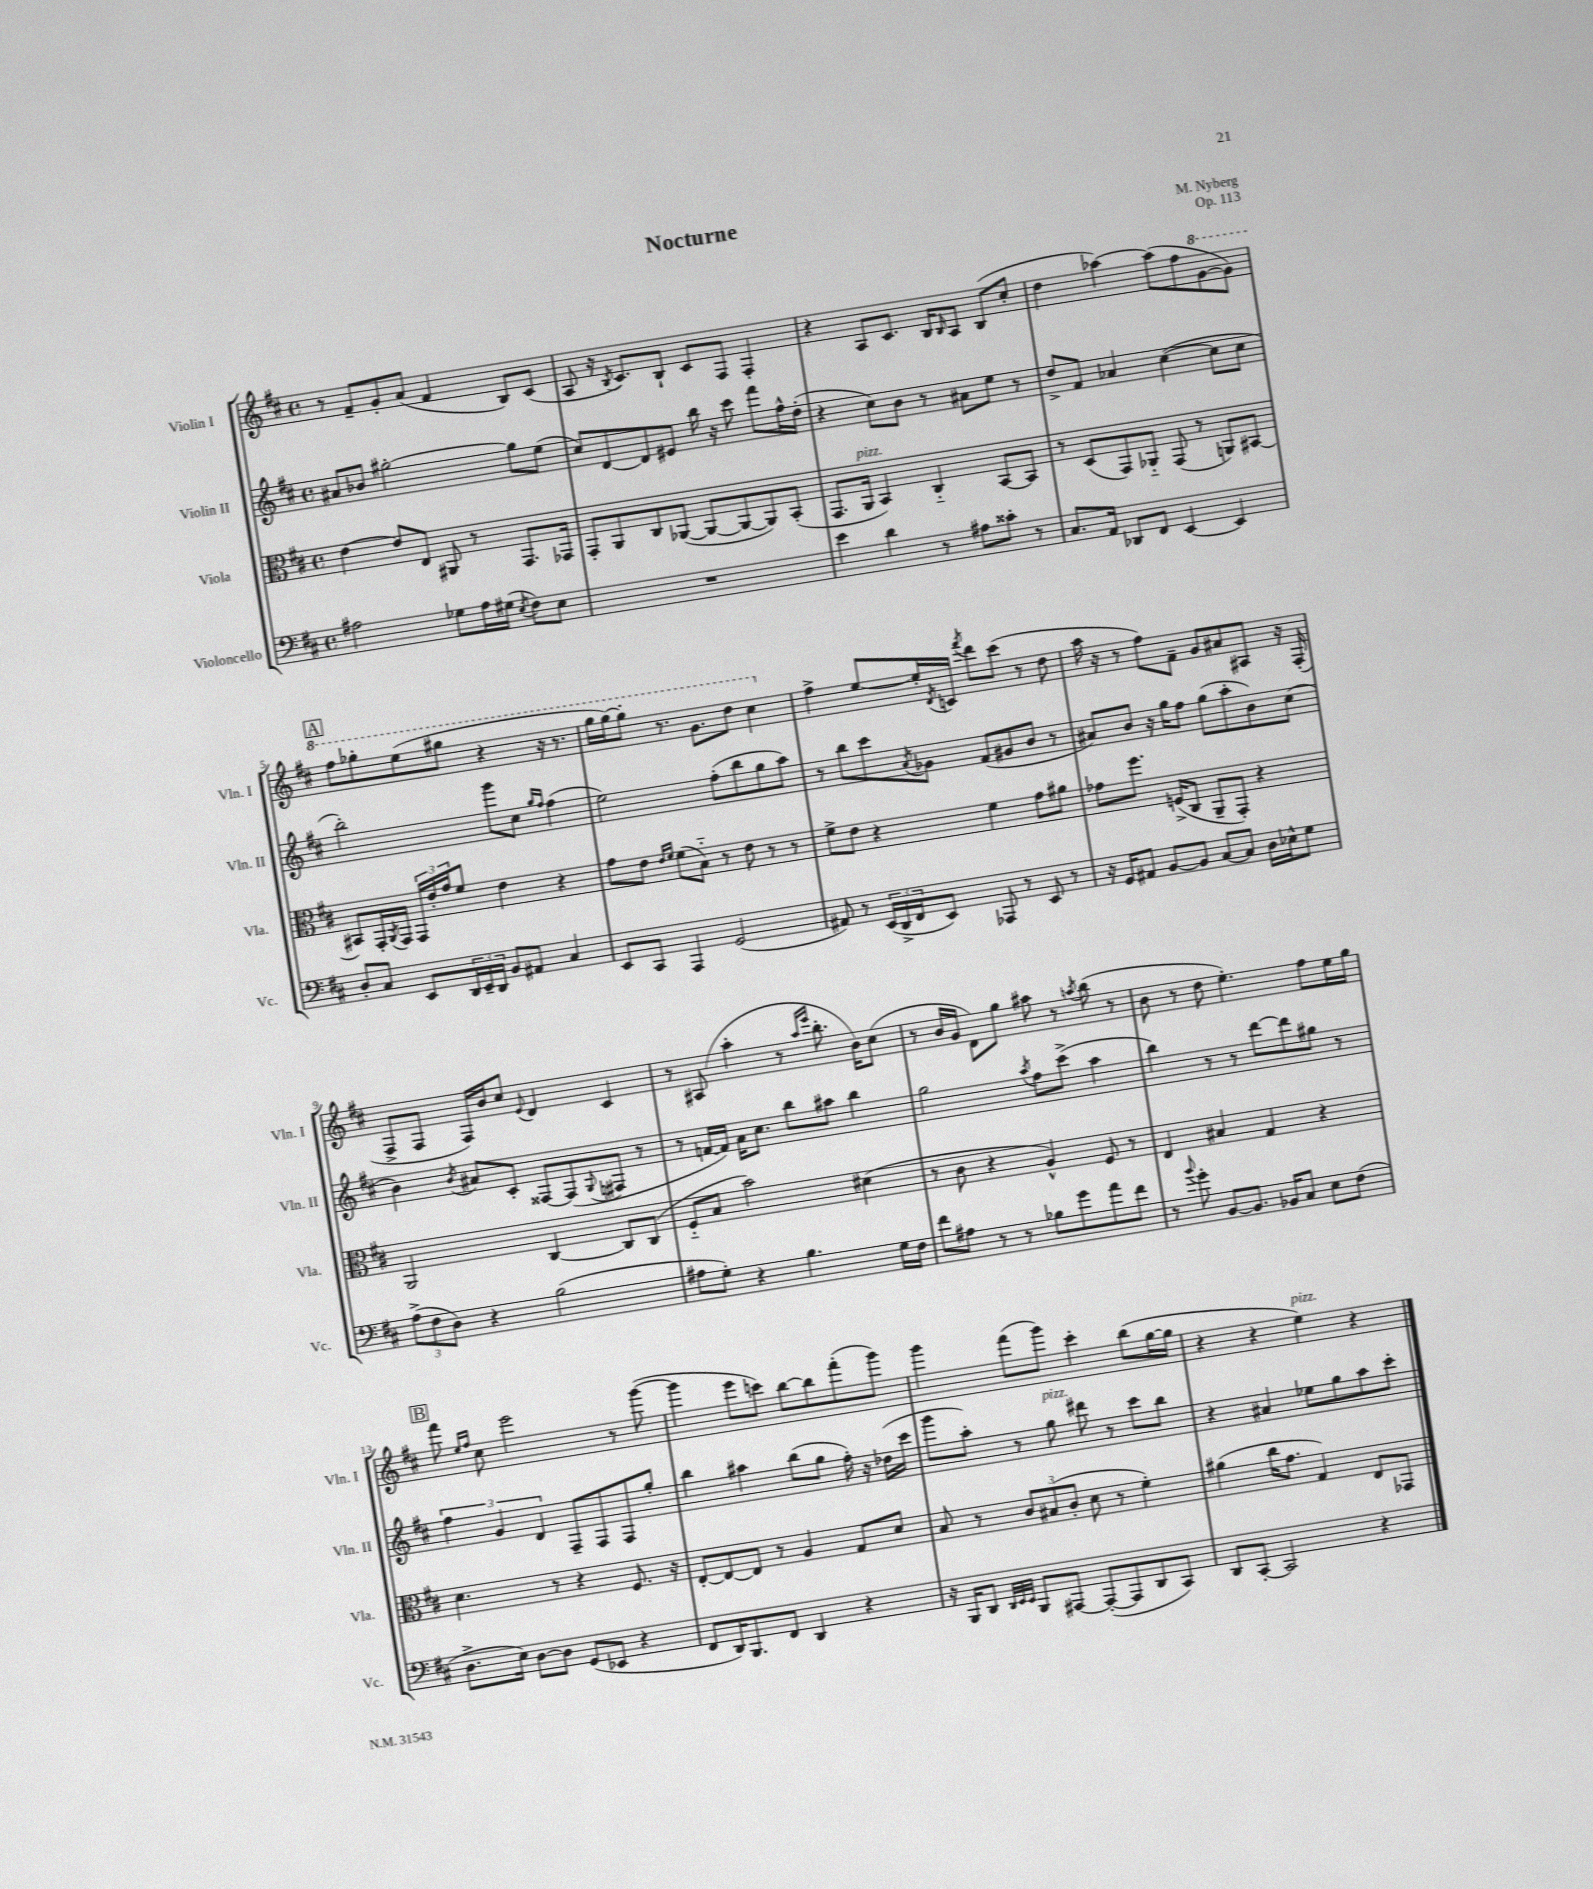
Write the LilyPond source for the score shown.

\header { title = "Nocturne" composer = "M. Nyberg" opus = "Op. 113" }
<<
\new StaffGroup <<
\new Staff = "s0" \with { instrumentName = "Violin I" shortInstrumentName = "Vln. I" } {
    \clef treble \key d \major \defaultTimeSignature \time 4/4
    r8 fis'8-- g'8-. a'8( fis'4 b8) cis'8( |
    a8 r16 \acciaccatura { b8 } cis'8.) b8-! cis'8 fis8 fis4-. |
    r4 a8 cis'8. b16 \grace { b16 } a8 b8( cis''8-. |
    d''4 aes''4~) aes''8( fis''8 \ottava #1 g''8~ g''8) |
    \mark \markup { \box "A" } fis'''8 ges'''8-. e'''8( gis'''8 r4 r16 r8. |
    g'''16 g'''16~) g'''8-. r8. g''8. d'''8 cis'''4 \ottava #0 |
    fis''4-> e''8~ e''16-. \acciaccatura { d'8 } c'16 \acciaccatura { fis'''8 } d'''8 cis'''8( r8 d''8 |
    a''16 r16 r8 fis''8) fis'8-- g'8 ais'8 ais8 r16 fis16-.( |
    fis8-> fis8 fis16) b'16 cis''8 \appoggiatura { e'8 } d'4 cis'4 |
    r8 ais8( a''4-. r8 \grace { a''16 e'''16 } b''8.-. b'16) cis''8( |
    r8 b'16 g'16 d'8) g''8 ais''8 r8 \acciaccatura { a''8 } b''8( r8 |
    b'8 r8 d''8 e''4.-.) fis''8 e''16 g''16 |
    \mark \markup { \box "B" } fis'''8 \grace { e''16 fis''16 } cis''8 e'''2 r8 g'''8~( |
    g'''4 e'''8 c'''8) b''8~ b''8 fis'''8-.( g'''8) |
    g'''4 fis'''8( g'''8) cis'''4-. b''8( g''16~ g''16 |
    r4 r4 e''4^\markup { \italic "pizz." }) r4 \bar "|." |
}
\new Staff = "s1" \with { instrumentName = "Violin II" shortInstrumentName = "Vln. II" } {
    \clef treble \key d \major \defaultTimeSignature \time 4/4
    ais'8 bes'8 gis''2~-. gis''8 e''8( |
    cis''8) d'8~ d'8 eis'8 b''16 r16 cis'''8 fis'''8 fis''16-^ d''16-.( |
    r4 cis''8) b'8 r8 ais'8 e''8 r8 |
    d''8-> fis'8 aes'4 cis''4~( cis''8 cis''8 |
    \mark \markup { \box "A" } b''2-.) g'''8 cis''8 \grace { g''16 fis''16 } fis''4( |
    e''2) fis''8-.( b''8 g''8 a''8) |
    r8 b''8 cis'''8 \acciaccatura { a'8 } ges'8 fis'8( gis'8 b'8 r8 |
    ais'8) b'8 r16 g''16 fis''8 g''8( a''8-. b'8) cis''8( |
    b'4) \acciaccatura { b'8 } ais'8 cis'8-. fisis8~ fisis8( \appoggiatura { g8 } fis8 r8 |
    r8 f'16~ f'16) a'16 cis''8. b''8 ais''8 b''4 |
    g''2 \acciaccatura { a''8 } fis''8 cis'''8->( a''4 |
    b''4) r8 r8 d'''8~ d'''8 gis''8 r8 |
    \mark \markup { \box "B" } \tuplet 3/2 { fis''4 g'4 d'4 } fis8-- fis8 fis8 g''8-. |
    b''4 ais''4 b''8( g''8 fis''16-.) r16 des''16( cis'''16 |
    g'''8 a''8-.) r8 g''8^\markup { \italic "pizz." } dis'''8 r8 cis'''8 b''8 |
    r4 ais'4 ees''8 g''8 a''8 cis'''8-. \bar "|." |
}
\new Staff = "s2" \with { instrumentName = "Viola" shortInstrumentName = "Vla." } {
    \clef alto \key d \major \defaultTimeSignature \time 4/4
    e'4~ e'8 e8 ais,8 r8 g,8. ges,16 |
    g,8-. a,8 cis8 aes,8~( aes,8~ aes,8~ aes,8) b,8-.( |
    g,8. a,16^\markup { \italic "pizz." } b,4) cis4-_ b,8~ b,8 |
    r8 d8( g,8) aes,8-_ g,8( r8 a,8) bis,8~ |
    \mark \markup { \box "A" } bis,8 g,16-. \acciaccatura { a,8 } g,16 \tuplet 3/2 { g,16 e'16-. g'16 } fis'8 e'4 r4 |
    g'8 e'8 \grace { e'16 fis'16 } fis'8( b8-_) r8 e'8 r8 r8 |
    fis'8-> e'8 r4 fis'4 g'8 ais'8 |
    ges'8 fis''8. f16->( cis8 a,8-- g,8-.) r4 |
    a,2 cis4~ cis8 cis8( |
    fis8-_ b8 b'2) dis'4( |
    r8 cis'8 r4 a4-^) fis8 r8 |
    e4 bis4 g4 r4 |
    \mark \markup { \box "B" } d'4. r8 r4 fis8. r16 |
    e8~-. e8~ e8 r8 a4 g8 d'8 |
    b8 r8 \tuplet 3/2 { cis'8 bis8( cis'8-. } d'8 r8 fis'4-.) |
    ais'4( cis''16 g'8. g4) e8 ges,8 \bar "|." |
}
\new Staff = "s3" \with { instrumentName = "Violoncello" shortInstrumentName = "Vc." } {
    \clef bass \key d \major \defaultTimeSignature \time 4/4
    ais2 ges8 ais16 gis16( \acciaccatura { e8 } fis8) e8 |
    R1 |
    e'4 d'4 r8 ais8 cisis'8-. r8 |
    cis8. a,16 des,8 fis,8 e,4~ e,4 |
    \mark \markup { \box "A" } d8-. cis8 e,8 \tuplet 3/2 { d,16 e,16-- d,16 } b,8 ais,8 cis4 |
    e,8 cis,8 a,,4 g,2( |
    ais,8) r8 \tuplet 3/2 { e,16( d,16-> fis,16 } e,8) aes,,8 r8 e,8 r8 |
    r16 g,16 ais,8 b,8~ b,8 cis8~ cis8 d16 ees16-^ g8 |
    \tuplet 3/2 { a8->( fis8 d8) } r4 b2( |
    ais8 g8-.) r4 b4. g16 fis16 |
    fis'8 ais8 r8 r8 bes8 g'8 a'8 fis'8 |
    r8 \appoggiatura { b'8 } g'8-. b,8~ b,8. bes,16 cis8 e8 fis8( |
    \mark \markup { \box "B" } d8.-> e16) d8~ d8 g,8( ees,8 r4 |
    fis,8 d,16) b,,8. fis,8 d,4 r4 |
    r16 b,,16 d,8 \grace { d,32 e,32 e,32 } b,,8 ais,,8~ ais,,8~-.( ais,,8 d,8 cis,8) |
    d,8 cis,8~-. cis,2 r4 \bar "|." |
}
>>
>>
